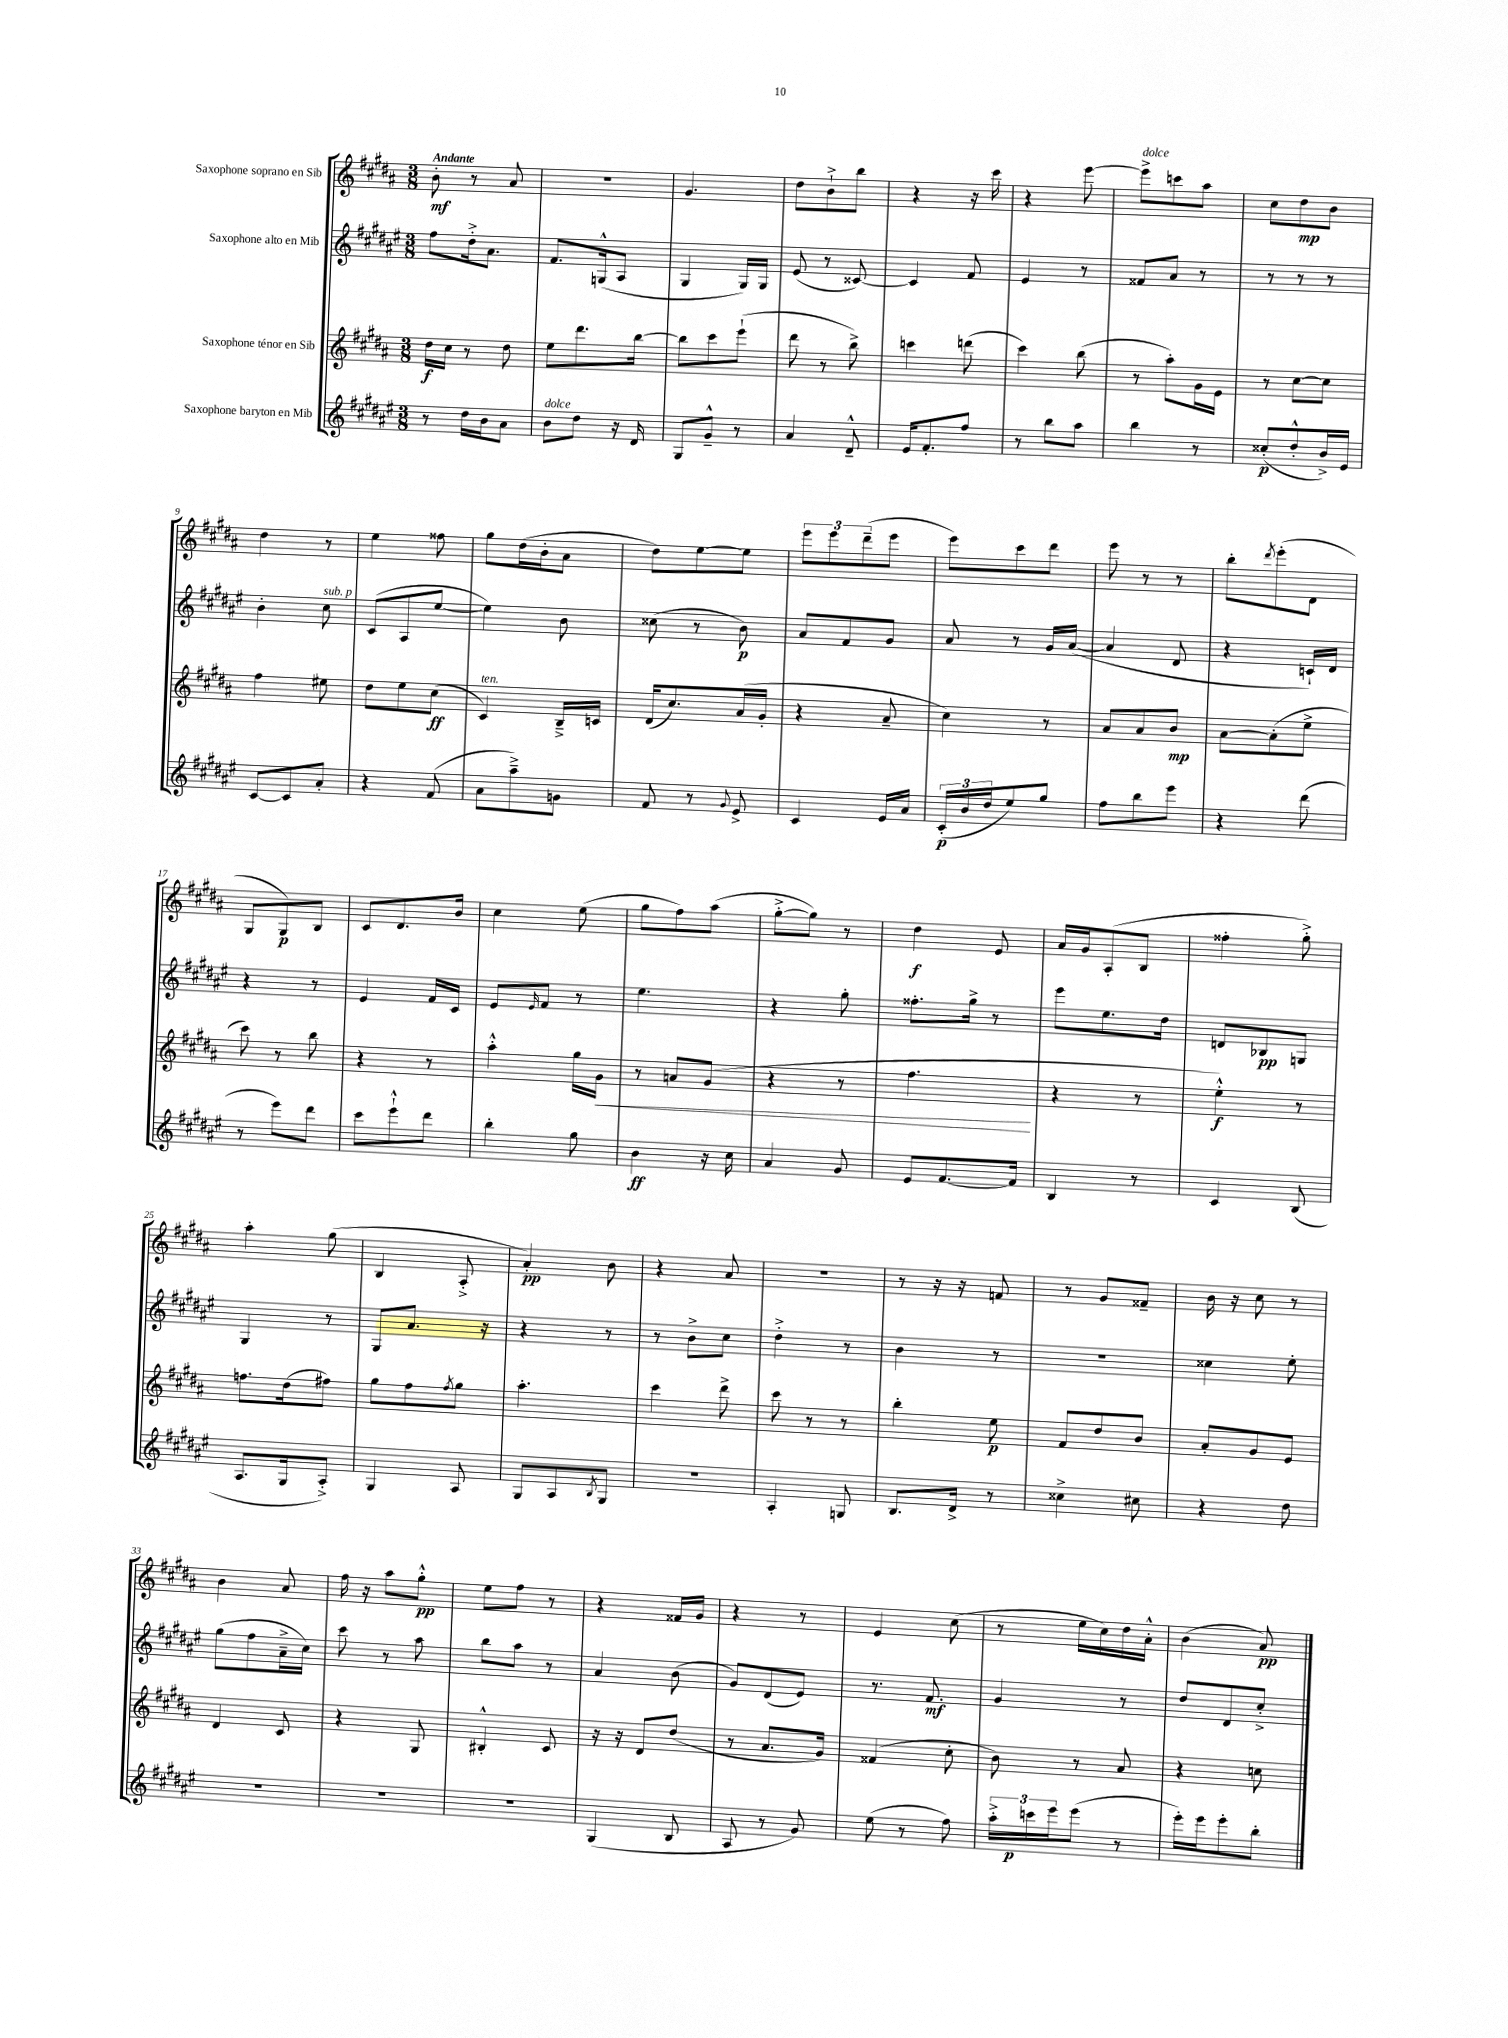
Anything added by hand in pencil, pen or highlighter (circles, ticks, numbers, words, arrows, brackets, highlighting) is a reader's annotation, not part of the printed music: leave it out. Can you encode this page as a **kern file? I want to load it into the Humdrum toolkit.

**kern	**kern	**kern	**kern
*staff4	*staff3	*staff2	*staff1
*clefG2	*clefG2	*clefG2	*clefG2
*k[f#c#g#d#a#e#]	*k[f#c#g#d#a#]	*k[f#c#g#d#a#e#]	*k[f#c#g#d#a#]
*M3/8	*M3/8	*M3/8	*M3/8
8r	16dd#	8ff#	8b'
.	16cc#	.	.
16dd#	8r	16dd#'^	8r
16b	.	8.a#	.
8a#	8dd#	.	8a#
=	=	=	=
8b	8ee	8.f#	4.r
8dd#	8.ddd#	.	.
.	.	(16G^^	.
16r	.	8A#	.
16d#	[16bb	.	.
=	=	=	=
8G#	8bb]	4G#	4.g#
8g#~^^	8ccc#	.	.
8r	(8eee`	16G#)	.
.	.	16G#	.
=	=	=	=
4a#	8ddd#	(8e#	8dd#
.	8r	8r	8b`^
8d#~^^	8bb^)	[8c##)	8bb
=	=	=	=
16e#	4ccc	4c##]	4r
8.f#'	.	.	.
8ff#	(8ddd	8f#	16r
.	.	.	16ccc#
=	=	=	=
8r	4ccc#)	4e#	4r
8bb	.	.	.
8aa#	(8bb	8r	[8eee
=	=	=	=
4bb	8r	8f##	8eee^]
.	8aa#')	8a#	8ccc
8r	16g#	8r	8aa#
.	16e	.	.
=	=	=	=
(8cc##'	8r	8r	8cc#
8dd#'^^	[8cc#	8r	8dd#
16b^)	8cc#]	8r	8b
16e#	.	.	.
=	=	=	=
[8c#	4ff#	4b'	4dd#
8c#]	.	.	.
8a#'	8ee#	8cc#	8r
=	=	=	=
4r	8dd#	(8c#	4ee
.	8ee	8A#	.
(8f#	(8cc#	[8ee#	8ff##
=	=	=	=
8a#	4c#)	4ee#])	8gg#
8aa#~^)	.	.	(16dd#
.	.	.	16b'
8g	16B~^	8b	8a#
.	16c	.	.
=	=	=	=
8f#	(16d#	(8cc##	8dd#)
.	8.cc#)	.	.
8r	.	8r	[8ee
8qqg#	.	.	.
8e#^	(16a#	8b)	8ee]
.	16g#'	.	.
=	=	=	=
4c#	4r	8a#	12eee
.	.	.	12eee
.	.	8f#	.
.	.	.	(12ddd#~
16e#	8a#~	8g#	8eee
16a#	.	.	.
=	=	=	=
(24c#'	4cc#)	8a#	8eee)
24b	.	.	.
24dd#	.	.	.
8ee#)	.	8r	8ccc#
8gg#	8r	16g#	8ddd#
.	.	([16a#	.
=	=	=	=
8ff#	8a#	4a#]	8eee
8bb	8a#	.	8r
8eee#	8b	8d#	8r
=	=	=	=
4r	[8a#	4r	8bb'
.	.	.	8qddd#
.	(8a#']	.	(8eee'
(8ddd#	8ee^	16c`)	8d#
.	.	16d#	.
=	=	=	=
8r	8ccc#)	4r	8G#
8eee#)	8r	.	8G#)
8ddd#	8bb	8r	8B
=	=	=	=
8ccc#	4r	4e#	8c#
8eee#`^^	.	.	8.d#
8ddd#	8r	16f#	.
.	.	16c#	16b
=	=	=	=
4bb'	4aa#'^^	8e#	4cc#
.	.	16qqe#	.
.	.	8f#	.
8gg#	16gg#	8r	(8ee
.	16g#	.	.
=	=	=	=
4b	8r	4.ee#	8gg#
.	8a	.	8ff#)
16r	(8g#	.	(8aa#
16cc#	.	.	.
=	=	=	=
4a#	4r	4r	[8gg#'^
.	.	.	8gg#])
8g#	8r	8gg#'	8r
=	=	=	=
8e#	4.ff#	8.ff##'	4dd#
[8.f#	.	.	.
.	.	16gg#^	.
.	.	8r	8e
16f#]	.	.	.
=	=	=	=
4B	4r	8eee#	16a#
.	.	.	16g#
.	.	8.ee#	(8A#'
8r	8r	.	8B
.	.	16dd#	.
=	=	=	=
4c#	4ee'^^)	8d	4ff##'
.	.	8B-	.
(8B	8r	8G	8gg#'^)
=	=	=	=
8.A#	8.ff	4G#	4aa#'
16G#	(16dd#	.	.
8A#'^)	8ff#)	8r	(8gg#
=	=	=	=
4G#	8gg#	8G#	4B
.	8ff#	8.a#	.
.	8qff#	.	.
8A#	8gg#	.	8A#'^
.	.	16r	.
=	=	=	=
8G#	4.aa#'	4r	4a#')
8A#	.	.	.
8qB	.	.	.
8G#	.	8r	8b
=	=	=	=
4.r	4ccc#	8r	4r
.	.	8b^	.
.	8ddd#^	8cc#	8a#
=	=	=	=
4A#'	8ccc#	4dd#'^	4.r
.	8r	.	.
8G	8r	8r	.
=	=	=	=
8.B	4bb'	4b	8r
.	.	.	16r
16d#^	.	.	16r
8r	8ee	8r	8f
=	=	=	=
4cc##^	8f#	4.r	8r
.	8dd#	.	8g#
8cc#	8b	.	8f##~
=	=	=	=
4r	8a#'	4cc##	16b
.	.	.	16r
.	8g#	.	8cc#
8dd#	8e	8ee#'	8r
=	=	=	=
4.r	4d#	(8gg#	4b
.	.	8ff#	.
.	8c#	16a#~^	8a#
.	.	16cc#)	.
=	=	=	=
4.r	4r	8ccc#	16ff#
.	.	.	16r
.	.	8r	8aa#
.	8G#	8aa#	8gg#'^^
=	=	=	=
4.r	4B#'^^	8bb	8ee
.	.	8aa#	8ff#
.	8c#	8r	8r
=	=	=	=
(4G#	16r	4a#	4r
.	16r	.	.
.	8d#	.	.
8B	(8dd#	(8b	16f##
.	.	.	16g#
=	=	=	=
8A#	8r	8g#)	4r
8r	8.a#	(8d#	.
8g#)	.	8e#)	8r
.	16g#)	.	.
=	=	=	=
(8ee#	(4f##	8.r	4e
8r	.	.	.
.	.	8.f#	.
8ff#)	8cc#'	.	(8cc#
=	=	=	=
24aa#'^	8b)	4g#	8r
24ccc	.	.	.
24eee#	.	.	.
(8eee#	8r	.	16ee
.	.	.	16cc#)
8r	8a#	8r	16dd#
.	.	.	16a#'^^
=	=	=	=
16eee#')	4r	8dd#	(4b
16eee#	.	.	.
8eee#'	.	8d#	.
8bb'	8cc	8cc#'^	8a#)
==	==	==	==
*-	*-	*-	*-
